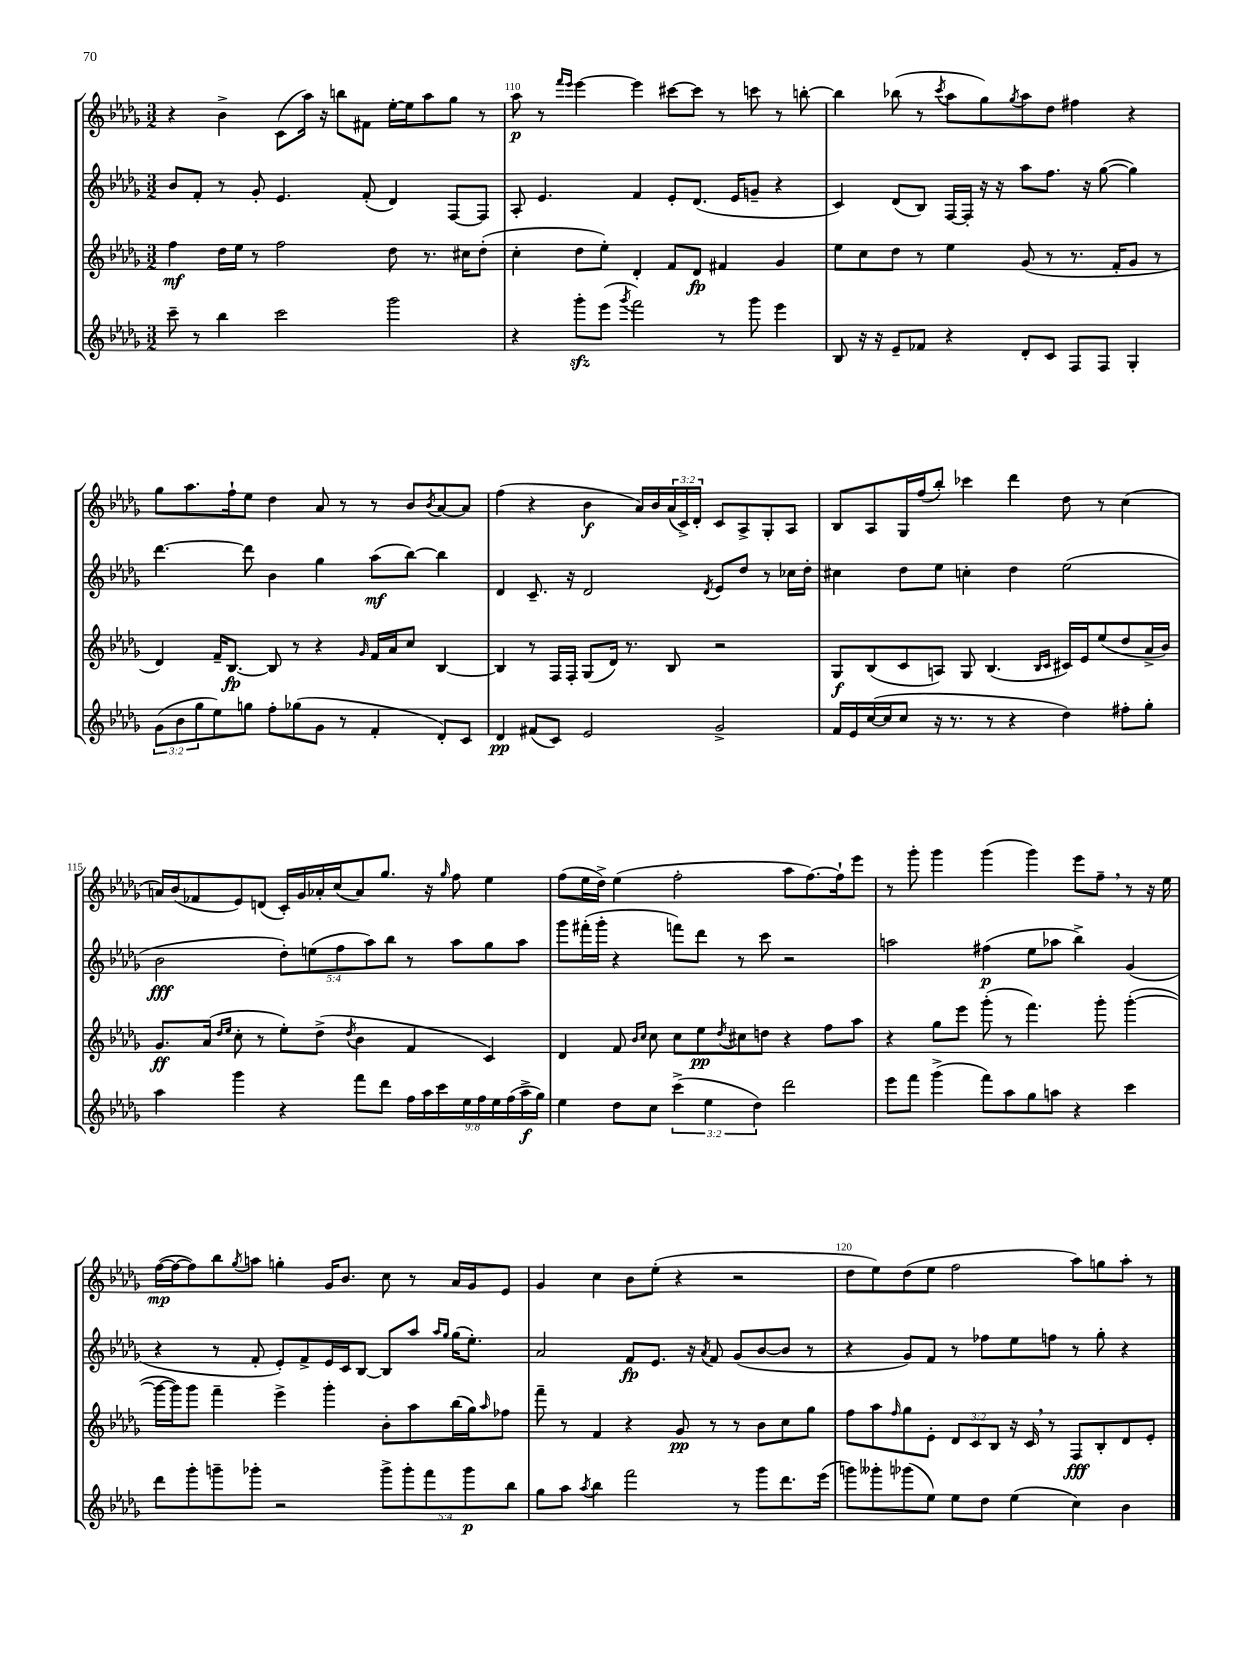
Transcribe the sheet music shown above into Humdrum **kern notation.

**kern	**kern	**kern	**kern
*staff4	*staff3	*staff2	*staff1
*clefG2	*clefG2	*clefG2	*clefG2
*k[b-e-a-d-g-]	*k[b-e-a-d-g-]	*k[b-e-a-d-g-]	*k[b-e-a-d-g-]
*M3/2	*M3/2	*M3/2	*M3/2
8ccc~\	4ff\	8b-/L	4r
8r	.	8f'/J	.
4bb-\	16dd-\LL	8r	4b-^\
.	16ee-\JJ	.	.
.	8r	8g-'/	.
2ccc\	2ff\	4.e-/	(8c\L
.	.	.	16aa-\Jk)
.	.	.	16r
.	.	.	8bb\L
.	.	(8f'/	8f#\J
2ggg-\	8dd-\	4d-/)	[16ee-'\LL
.	.	.	16ee-\]J
.	8.r	.	8aa-\
.	.	[8F/L	8gg-\J
.	16cc#\LK	.	.
.	(8dd-'\J	8F/]J	8r
=	=	=	=
4r	4cc'\	8A-'/	8aa-\
.	.	4.e-/	8r
.	.	.	16qqfff/LL
.	.	.	16qqeee-/JJ
8ggg-'\L	8dd-\L	.	[4eee-\
(8eee-\J	8ee-'\J)	.	.
8qggg-/	.	.	.
2fff\)	4d-'/	4f/	4eee-\]
.	8f/L	8e-'/L	[8ccc#\L
.	8d-/J	(8.d-/J	8ccc#\]J
8r	4f#/	.	8r
.	.	16e-/LK	.
8ggg-\	.	8g~/J	8ccc\
4eee-\	4g-/	4r	8r
.	.	.	[8bb'\
=	=	=	=
8B-/	8ee-\L	4c/)	4bb\]
16r	8cc\	.	.
16r	.	.	.
8e-~/L	8dd-\J	(8d-/L	(8bb-\
8f-/J	8r	8B-/J)	8r
.	.	.	8qccc/
4r	4ee-\	[16F/LL	8aa-\L
.	.	16F'/]JJ	.
.	.	16r	8gg-\)
.	.	16r	.
.	.	.	8qgg-/
8d-'/L	(8g-/	8aa-\L	8aa-\
8c/J	8r	8.ff\J	8dd-\J
8F/L	8.r	.	4ff#\
.	.	16r	.
8F/J	.	([8gg-\	.
.	16f'/LK	.	.
4G-'/	8g-/J	4gg-\])	4r
.	8r	.	.
=	=	=	=
(12g-\L	4d-/)	[4.ddd-\	8gg-\L
12b-\	.	.	.
.	.	.	8.aa-\
12gg-\	.	.	.
8ee-\)	16f~/LK	.	.
.	[8.B-/J	.	16ff`\k
8gg\J	.	8ddd-\]	8ee-\J
8ff'\L	8B-/]	4b-\	4dd-\
(8gg-\	8r	.	.
8g-\J	4r	4gg-\	8a-/
8r	.	.	8r
.	16qqg-/	.	.
4f'/	16f/LL	(8aa-\L	8r
.	16a-/J	.	.
.	8cc/J	[8bb-\J)	8b-/L
.	.	.	8qb-/
8d-'/L)	[4B-/	4bb-\]	[8a-/
8c/J	.	.	8a-/]J
=	=	=	=
4d-/	4B-/]	4d-/	(4ff\
(8f#/L	8r	8.c~/	4r
8c/J)	16F/LL	.	.
.	16F'/JJ	16r	.
2e-/	(8G-/L	2d-/	4b-\
.	16d-/Jk)	.	.
.	8.r	.	.
.	.	.	16a-/LL)
.	.	.	16b-/
.	8B-/	.	(24a-/
.	.	.	24c^/)
.	.	.	24d-'/JJ
.	.	8qd-/	.
2g-^/	2r	8e-/L	8c/L
.	.	8dd-/J	8A-^/
.	.	8r	8G-'/
.	.	16cc-\LL	8A-/J
.	.	16dd-'\JJ	.
=	=	=	=
16f/LL	8G-/L	4cc#\	8B-/L
16e-/	.	.	.
([16cc/	(8B-/	.	8A-/
16cc/]J	.	.	.
8cc/J	8c/	8dd-\L	16G-/L
.	.	.	(16ff/J
16r	8A/J)	8ee-\J	8bb-'/J)
8.r	.	.	.
.	8G-/	4cc'\	4ccc-\
8r	(4.B-/	.	.
4r	.	4dd-\	4ddd-\
.	16qqB-/LL	.	.
.	16qqc/JJ	.	.
4dd-\)	16c#/LL)	(2ee-\	8dd-\
.	16e-/J	.	.
.	(8ee-/	.	8r
8ff#'\L	8dd-/	.	(4cc\
8gg-'\J	16a-^/L	.	.
.	16b-/JJ)	.	.
=	=	=	=
4aa-\	8.g-/L	2b-\	16a/LL)
.	.	.	(16b-/J
.	.	.	8f-/
.	(16a-/Jk	.	.
.	16qqdd-/LL	.	.
.	16qqee-/JJ	.	.
4ggg-\	8cc'\	.	8e-/)
.	8r	.	(8d/J
4r	8ee-'\L)	10dd-'\L)	16c'/LL)
.	.	.	16g-/
.	.	(10ee\	.
.	(8dd-^\J	.	16a-'/
.	.	.	(16cc/J
.	.	10ff\	.
.	8qdd-/	.	.
8fff\L	4b-\	.	8a-/)
.	.	10aa-\)	.
8ddd-\J	.	.	8.gg-/J
.	.	10bb-\J	.
18ff\LL	4f/	8r	.
18aa-\	.	.	.
.	.	.	16r
18ccc\	.	.	.
.	.	.	16qqgg-/
.	.	8aa-\L	8ff\
18ee-\	.	.	.
18ff\	.	.	.
.	4c/)	8gg-\	4ee-\
18ee-\	.	.	.
(18ff\	.	.	.
.	.	8aa-\J	.
18aa-^\	.	.	.
18gg-\JJ)	.	.	.
=	=	=	=
4ee-\	4d-/	8ggg-\L	(8ff\L
.	.	(16fff#'\L	16ee-\L
.	.	16ggg-'\JJ	16dd-^\JJ)
8dd-\L	8f/	4r	(4ee-\
.	16qqb-/LL	.	.
.	16qqcc/JJ	.	.
8cc\J	8cc\	.	.
(6ccc^\	8cc\L	8fff\L)	2ff'\
.	8ee-\	8ddd-\J	.
6ee-\	.	.	.
.	8qdd-/	.	.
.	8cc#\	8r	.
6dd-\)	.	.	.
.	8dd\J	8ccc\	.
2ddd-\	4r	2r	8aa-\L
.	.	.	[8.ff\)
.	8ff\L	.	.
.	.	.	16ff`\]k
.	8aa-\J	.	8eee-\J
=	=	=	=
8eee-\L	4r	2aa\	8r
8fff\J	.	.	8ggg-'\
(4ggg-^\	8gg-\L	.	4ggg-\
.	8eee-\J	.	.
8fff\L)	(8ggg-'\	(4ff#\	(4ggg-\
8aa-\	8r	.	.
8gg-\	4.fff\)	8ee-\L	4ggg-\)
8aa\J	.	8aa-\J	.
4r	.	4bb-^\)	8eee-\L
.	8ggg-'\	.	8ff~\J
4ccc\	([4ggg-'\	(4g-/	8r
.	.	.	16r
.	.	.	16ee-\
=	=	=	=
8ddd-\L	16ggg-\_LL	4r	([16ff\LL
.	16ggg-\]J)	.	16ff\_J
8ggg-'\	8ggg-\J	.	8ff\])
8ggg~\	4fff~\	8r	8bb-\
.	.	.	8qgg-/
8ggg-'\J	.	8f'/	8aa\J
2r	4eee-^\	8e-'/L)	4gg'\
.	.	8f^/	.
.	4ggg-'\	16e-/L	16g-/LK
.	.	16c/J	8.b-/J
.	.	[8B-/J	.
10ggg-^\L	8b-'\L	8B-/]L	8cc\
10ggg-'\	.	.	.
.	8aa-\	8aa-/J	8r
10fff\	.	.	.
.	.	16qqaa-/LL	.
.	.	16qqgg-/JJ	.
.	(16bb-\L	(16gg-\LK	16a-/LL
10ggg-\	.	.	.
.	16gg-\J)	8.ee-'\J)	16g-/J
.	16qqaa-/	.	.
.	8ff-\J	.	8e-/J
10bb-\J	.	.	.
=	=	=	=
8gg-\L	8fff~\	2a-/	4g-/
8aa-\J	8r	.	.
8qaa-/	.	.	.
4bb-\	4f/	.	4cc\
2fff\	4r	8f/L	8b-\L
.	.	8.e-/J	(8ee-'\J
.	8g-/	.	4r
.	.	16r	.
.	.	8qa-/	.
.	8r	8f/	.
8r	8r	(8g-/L	2r
8ggg-\L	8b-\L	[8b-/	.
8.ddd-\	8cc\	8b-/]J	.
.	8gg-\J	8r	.
(16eee-\Jk	.	.	.
=	=	=	=
8ggg\L)	8ff\L	4r	8dd-\L
8ggg--'\	8aa-\	.	8ee-\)
.	16qqff/	.	.
(8ggg-\	8gg-\	8g-/L)	(8dd-\
8ee-\J)	8e-'\J	8f/J	8ee-\J
8ee-\L	12d-/L	8r	2ff\
.	12c/	.	.
8dd-\J	.	8ff-\L	.
.	12B-/J	.	.
(4ee-\	16r	8ee-\	.
.	16c/	.	.
.	8r	8ff\J	.
4cc\)	8F/L	8r	8aa-\L)
.	8B-'/	8gg-'\	8gg\
4b-\	8d-/	4r	8aa-'\J
.	8e-'/J	.	8r
==	==	==	==
*-	*-	*-	*-
